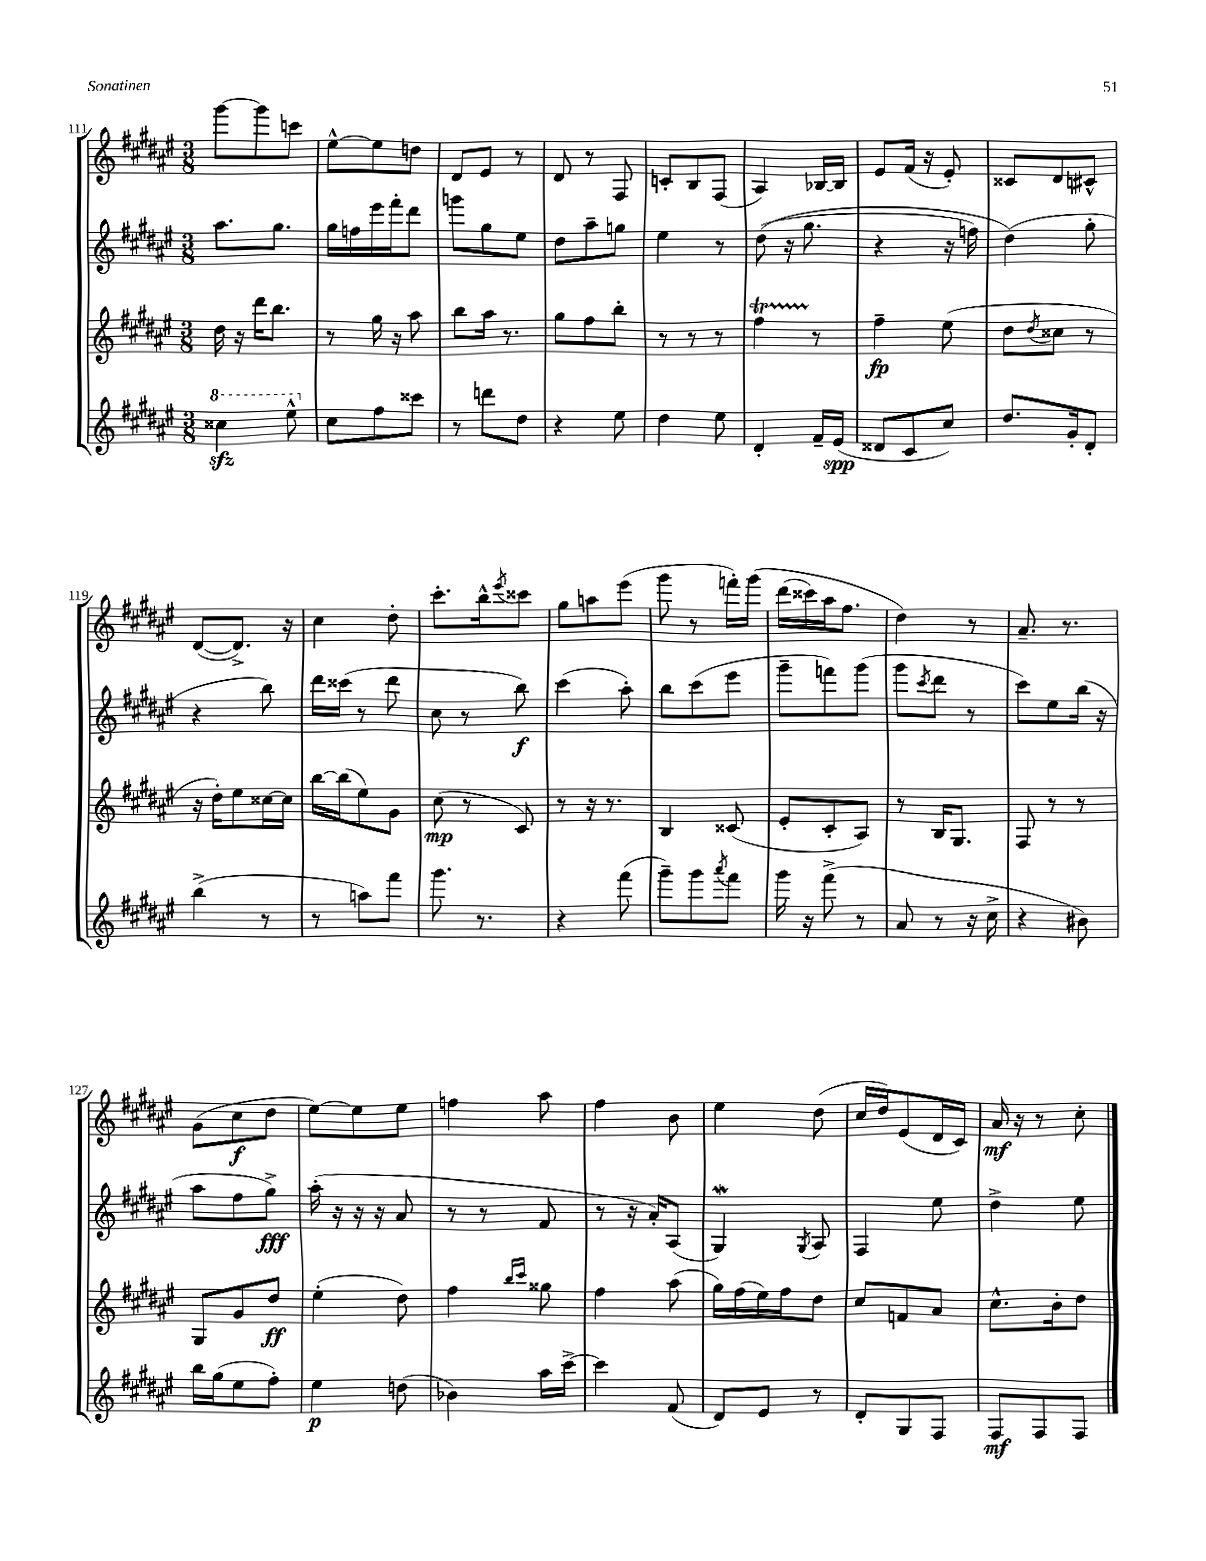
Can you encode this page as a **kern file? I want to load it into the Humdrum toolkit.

**kern	**kern	**kern	**kern
*staff4	*staff3	*staff2	*staff1
*clefG2	*clefG2	*clefG2	*clefG2
*k[f#c#g#d#a#e#]	*k[f#c#g#d#a#e#]	*k[f#c#g#d#a#e#]	*k[f#c#g#d#a#e#]
*M3/8	*M3/8	*M3/8	*M3/8
4ccc##\	16dd#\	8.aa#\L	[8ggg#\L
.	16r	.	.
.	16ddd#\LK	.	8ggg#\]
.	8.bb\J	8.gg#\J	.
8eee#^^\	.	.	8ccc\J
=	=	=	=
8cc#\L	8r	16gg#\LL	[8ee#^^\L
.	.	16ff\	.
8ff#\	16gg#\	16eee#\	8ee#\]
.	16r	16fff#'\J	.
8ccc##\J	8aa#\	8ddd#\J	8dd\J
=	=	=	=
8r	8bb\L	8ggg\L	8d#/L
8ddd\L	16aa#\Jk	8gg#\	8e#/J
.	8.r	.	.
8dd#\J	.	8ee#\J	8r
=	=	=	=
4r	8gg#\L	8dd#\L	8d#/
.	8ff#\	8aa#~\	8r
8ee#\	8bb'\J	8gg\J	8F#/
=	=	=	=
4dd#\	8r	4ee#\	8c'/L
.	8r	.	8B/
8ee#\	8r	8r	(8F#/J
=	=	=	=
4d#'/	4ff#\	&((8dd#\	4A#/)
.	.	16r	.
.	.	8.gg#\	.
16f#~/LL	8r	.	[16B-/LL
(16e#/JJ	.	.	16B-/]JJ
=	=	=	=
8d##/L	4ff#~\	4r	8e#/L
8c#/	.	.	(16f#/Jk
.	.	.	16r
8cc#/J)	(8ee#\	16r	8e#'/)
.	.	16ff\)	.
=	=	=	=
8.dd#/L	8dd#\L	(4dd#\&)	8c##/L
.	8qdd#/	.	.
.	8cc##\J	.	8d#/
16g#'/k	.	.	.
8d#'/J	8r	8gg#'\	8c#^^/J
=	=	=	=
(4bb^\	16r	4r	([8d#/L
.	16dd#'\LK)	.	.
.	8ee#\	.	8.d#^/]J)
8r	[16cc##\L	8bb\)	.
.	16cc##\]JJ	.	16r
=	=	=	=
8r	[16bb\LL	16ddd#\LL	4cc#\
.	(16bb\]J	(16ccc##\JJ	.
8aa\L)	8ee#\)	8r	.
8fff#\J	8g#\J	8ddd#\	8dd#'\
=	=	=	=
8.ggg#\	(8cc#\	8cc#\	8.ccc#'\L
.	8r	8r	.
8.r	.	.	16bb^^\k
.	.	.	8qeee#/
.	8c#/)	8bb\)	8ccc##\J
=	=	=	=
4r	8r	(4ccc#\	8gg#\L
.	16r	.	8aa\
.	8.r	.	.
(8fff#\	.	8aa#'\)	(8eee#\J
=	=	=	=
8ggg#~\L)	4B/	8bb\L	8ggg#\
8ggg#\	.	(8ccc#\	8r
8qaaa#/	.	.	.
8fff#\J	(8c##/	8eee#\J	16fff'\LL)
.	.	.	&(16ggg#\JJ
=	=	=	=
16ggg#\	8e#'/L	8ggg#~\L	(16ddd#\LL
16r	.	.	16ccc##\)
(8fff#^\	8c#'/	8fff\)	16aa#\J
.	.	.	8.ff#\J
8r	8A#/J)	(8ggg#\J	.
=	=	=	=
8a#/	8r	8ggg#\L	4dd#\&)
.	.	8qccc#/	.
8r	16B/LK	8ddd#\J	.
.	8.G#/J	.	.
16r	.	8r	8r
16cc#^\	.	.	.
=	=	=	=
4r	8F#/	8ccc#\L)	8.a#~/
.	8r	8ee#\	.
.	.	.	8.r
8b#\)	8r	(16bb\Jk	.
.	.	16r	.
=	=	=	=
16bb\LL	8G#/L	8aa#\L	(8g#\L
(16gg#\J	.	.	.
8ee#\	8g#/	8ff#\	8cc#\
8ff#'\J)	8dd#/J	8gg#^\J)	8dd#\J
=	=	=	=
4ee#\	(4ee#'\	(16aa#'\	[8ee#\L)
.	.	16r	.
.	.	16r	8ee#\]
.	.	16r	.
(8dd\	8dd#\)	8a#/	8ee#\J
=	=	=	=
4b-\)	4ff#\	8r	4ff\
.	.	8r	.
.	16qqbb/LL	.	.
.	16qqccc#/JJ	.	.
16aa#\LL	8gg##\	8f#/	8aa#\
[16ccc#^\JJ	.	.	.
=	=	=	=
4ccc#\]	4ff#\	8r	4ff#\
.	.	16r	.
.	.	16a#'/LK)	.
(8f#/	(8aa#\	(8A#/J	8b\
=	=	=	=
8d#/L)	16gg#\LL)	4G#/)	4ee#\
.	(16ff#\	.	.
8e#/J	16ee#\)	.	.
.	16ff#\J	.	.
.	.	8qG#/	.
8r	8dd#\J	8A#/	(8dd#\
=	=	=	=
8d#'/L	8cc#/L	4F#/	16cc#/LL
.	.	.	16dd#/J)
8G#/	8f/	.	(8e#/
8F#/J	8a#/J	8ee#\	16d#/L
.	.	.	16c#/JJ)
=	=	=	=
8F#/L	8.cc#^^\L	4dd#^\	16a#/
.	.	.	16r
8F#/	.	.	8r
.	16b'\k	.	.
8F#/J	8dd#\J	8ee#\	8cc#'\
==	==	==	==
*-	*-	*-	*-
